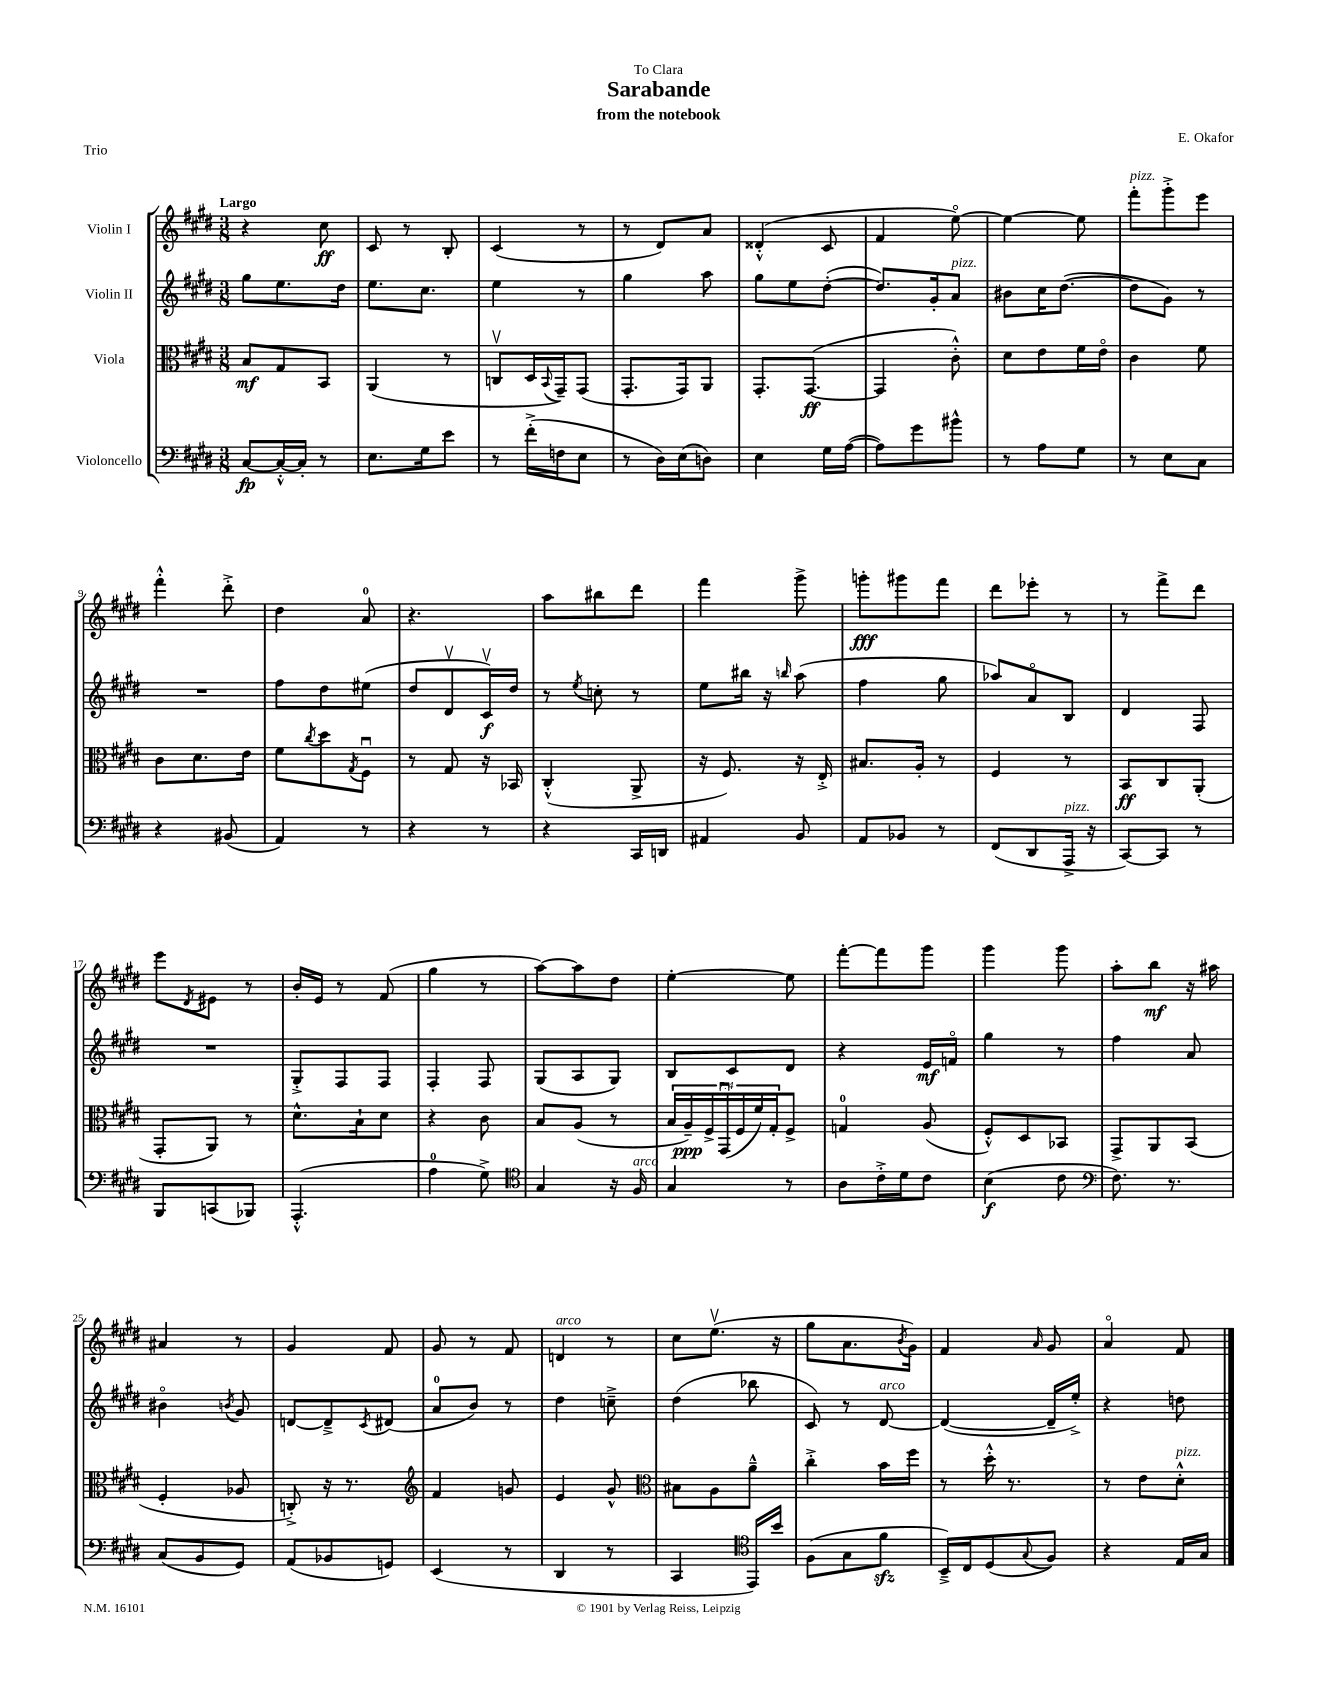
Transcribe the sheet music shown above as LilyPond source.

\header { title = "Sarabande" composer = "E. Okafor" subtitle = "from the notebook" dedication = "To Clara" piece = "Trio" }
<<
\new StaffGroup <<
\new Staff = "s0" \with { instrumentName = "Violin I" } {
    \clef treble \key e \major \numericTimeSignature \time 3/8 \tempo "Largo"
    r4 cis''8\ff |
    cis'8 r8 b8-. |
    cis'4( r8 |
    r8 dis'8) a'8 |
    disis'4-.-^( cis'8 |
    fis'4 e''8~\flageolet) |
    e''4~ e''8 |
    fis'''8-.^\markup { \italic "pizz." } gis'''8-.-> e'''8 |
    fis'''4-.-^ dis'''8-.-> |
    dis''4 a'8-0 |
    r4. |
    a''8 bis''8 dis'''8 |
    fis'''4 gis'''8-> |
    g'''8-.\fff gis'''8 fis'''8 |
    dis'''8 ees'''8-. r8 |
    r8 fis'''8-> dis'''8 |
    e'''8 \acciaccatura { dis'8 } eis'8 r8 |
    b'16-. e'16 r8 fis'8( |
    gis''4 r8 |
    a''8~) a''8 dis''8 |
    e''4~-. e''8 |
    fis'''8~-. fis'''8 gis'''8 |
    gis'''4 gis'''8 |
    a''8-. b''8\mf r16 ais''16 |
    ais'4 r8 |
    gis'4 fis'8 |
    gis'8 r8 fis'8 |
    d'4^\markup { \italic "arco" } r8 |
    cis''8 e''8.\upbow( r16 |
    gis''8 a'8. \acciaccatura { b'8 } gis'16) |
    fis'4 \grace { a'16 } gis'8 |
    a'4\flageolet fis'8 \bar "|." |
}
\new Staff = "s1" \with { instrumentName = "Violin II" } {
    \clef treble \key e \major \numericTimeSignature \time 3/8
    gis''8 e''8. dis''16 |
    e''8. cis''8. |
    e''4 r8 |
    gis''4 a''8 |
    gis''8 e''8 dis''8~-.( |
    dis''8.) gis'16-. a'8^\markup { \italic "pizz." } |
    bis'8 cis''16 dis''8.~( |
    dis''8 gis'8) r8 |
    R4. |
    fis''8 dis''8 eis''8( |
    dis''8 dis'8\upbow cis'16\upbow\f) dis''16 |
    r8 \acciaccatura { e''8 } c''8-. r8 |
    e''8 bis''16 r16 \grace { b''16 } a''8( |
    fis''4 gis''8 |
    aes''8) a'8\flageolet b8 |
    dis'4 fis8 |
    R4. |
    gis8-.-> fis8 fis8 |
    fis4-. fis8 |
    gis8( a8 gis8) |
    b8 cis'8 dis'8 |
    r4 e'16\mf f'16\flageolet |
    gis''4 r8 |
    fis''4 a'8 |
    bis'4\flageolet \acciaccatura { b'8 } gis'8 |
    d'8~ d'8---> \acciaccatura { cis'8 } dis'8( |
    a'8-0 b'8) r8 |
    dis''4 c''8---> |
    dis''4( bes''8 |
    cis'8) r8 dis'8~^\markup { \italic "arco" } |
    dis'4~( dis'16-- e''16-.->) |
    r4 d''8 \bar "|." |
}
\new Staff = "s2" \with { instrumentName = "Viola" } {
    \clef alto \key e \major \numericTimeSignature \time 3/8 \override Staff.TupletNumber.text = #tuplet-number::calc-fraction-text
    b8\mf gis8 b,8 |
    a,4( r8 |
    c8\upbow dis16 \appoggiatura { b,8 } gis,16--) gis,8( |
    gis,8.-. gis,16) a,8 |
    gis,8.-. gis,8.~\ff( |
    gis,4 cis'8-.-^) |
    dis'8 e'8 fis'16 e'16\flageolet |
    cis'4 fis'8 |
    cis'8 dis'8. e'16 |
    fis'8 \acciaccatura { cis''8 } dis''8 \acciaccatura { gis8 } fis8\downbow |
    r8 gis8 r16 bes,16 |
    cis4-.-^( a,8-> |
    r16 fis8.) r16 e16-.-> |
    bis8. a16-. r8 |
    fis4 r8 |
    b,8\ff cis8 a,8-.( |
    gis,8-. a,8) r8 |
    dis'8.-^ b16-! dis'8 |
    r4 cis'8 |
    b8 a8( r8 |
    \tuplet 7/4 { b16 a16--\ppp) fis16-> gis,16\downbow( fis16 fis'16) gis16-. } fis8-> |
    g4-0 a8( |
    fis8-.-^) dis8 bes,8 |
    gis,8-> a,8 b,8( |
    fis4-. aes8 |
    c8-.->) r16 r8. |
    \clef treble fis'4 g'8 |
    e'4 gis'8-^ |
    \clef alto bis8 a8 a'8---^ |
    cis''4-.-> b'16 fis''16 |
    r8 dis''16-.-^ r8. |
    r8 e'8 dis'8-.-^^\markup { \italic "pizz." } \bar "|." |
}
\new Staff = "s3" \with { instrumentName = "Violoncello" } {
    \clef bass \key e \major \numericTimeSignature \time 3/8
    cis8~\fp cis16~-.-^ cis16-. r8 |
    e8. gis16 e'8 |
    r8 fis'16-.->( f16 e8 |
    r8 dis16) e16( d8) |
    e4 gis16 a16~( |
    a8) gis'8 bis'8-^ |
    r8 a8 gis8 |
    r8 e8 cis8 |
    r4 bis,8( |
    a,4) r8 |
    r4 r8 |
    r4 cis,16 d,16 |
    ais,4 b,8 |
    a,8 bes,8 r8 |
    fis,8( dis,8 a,,16->^\markup { \italic "pizz." } r16 |
    cis,8~) cis,8 r8 |
    b,,8 c,8( bes,,8) |
    a,,4.-.-^( |
    a4-0 gis8->) |
    \clef tenor gis4 r16 fis16^\markup { \italic "arco" } |
    gis4 r8 |
    a8 cis'16-.-> dis'16 cis'8 |
    b4\f( cis'8 |
    \clef bass fis8.) r8. |
    cis8( b,8 gis,8) |
    a,8( bes,8 g,8) |
    e,4( r8 |
    dis,4 r8 |
    cis,4 \clef tenor e,16) b'16 |
    fis8( gis8 fis'8\sfz |
    b,16--->) cis16 dis8( \appoggiatura { gis8 } fis8) |
    r4 e16 gis16 \bar "|." |
}
>>
>>
